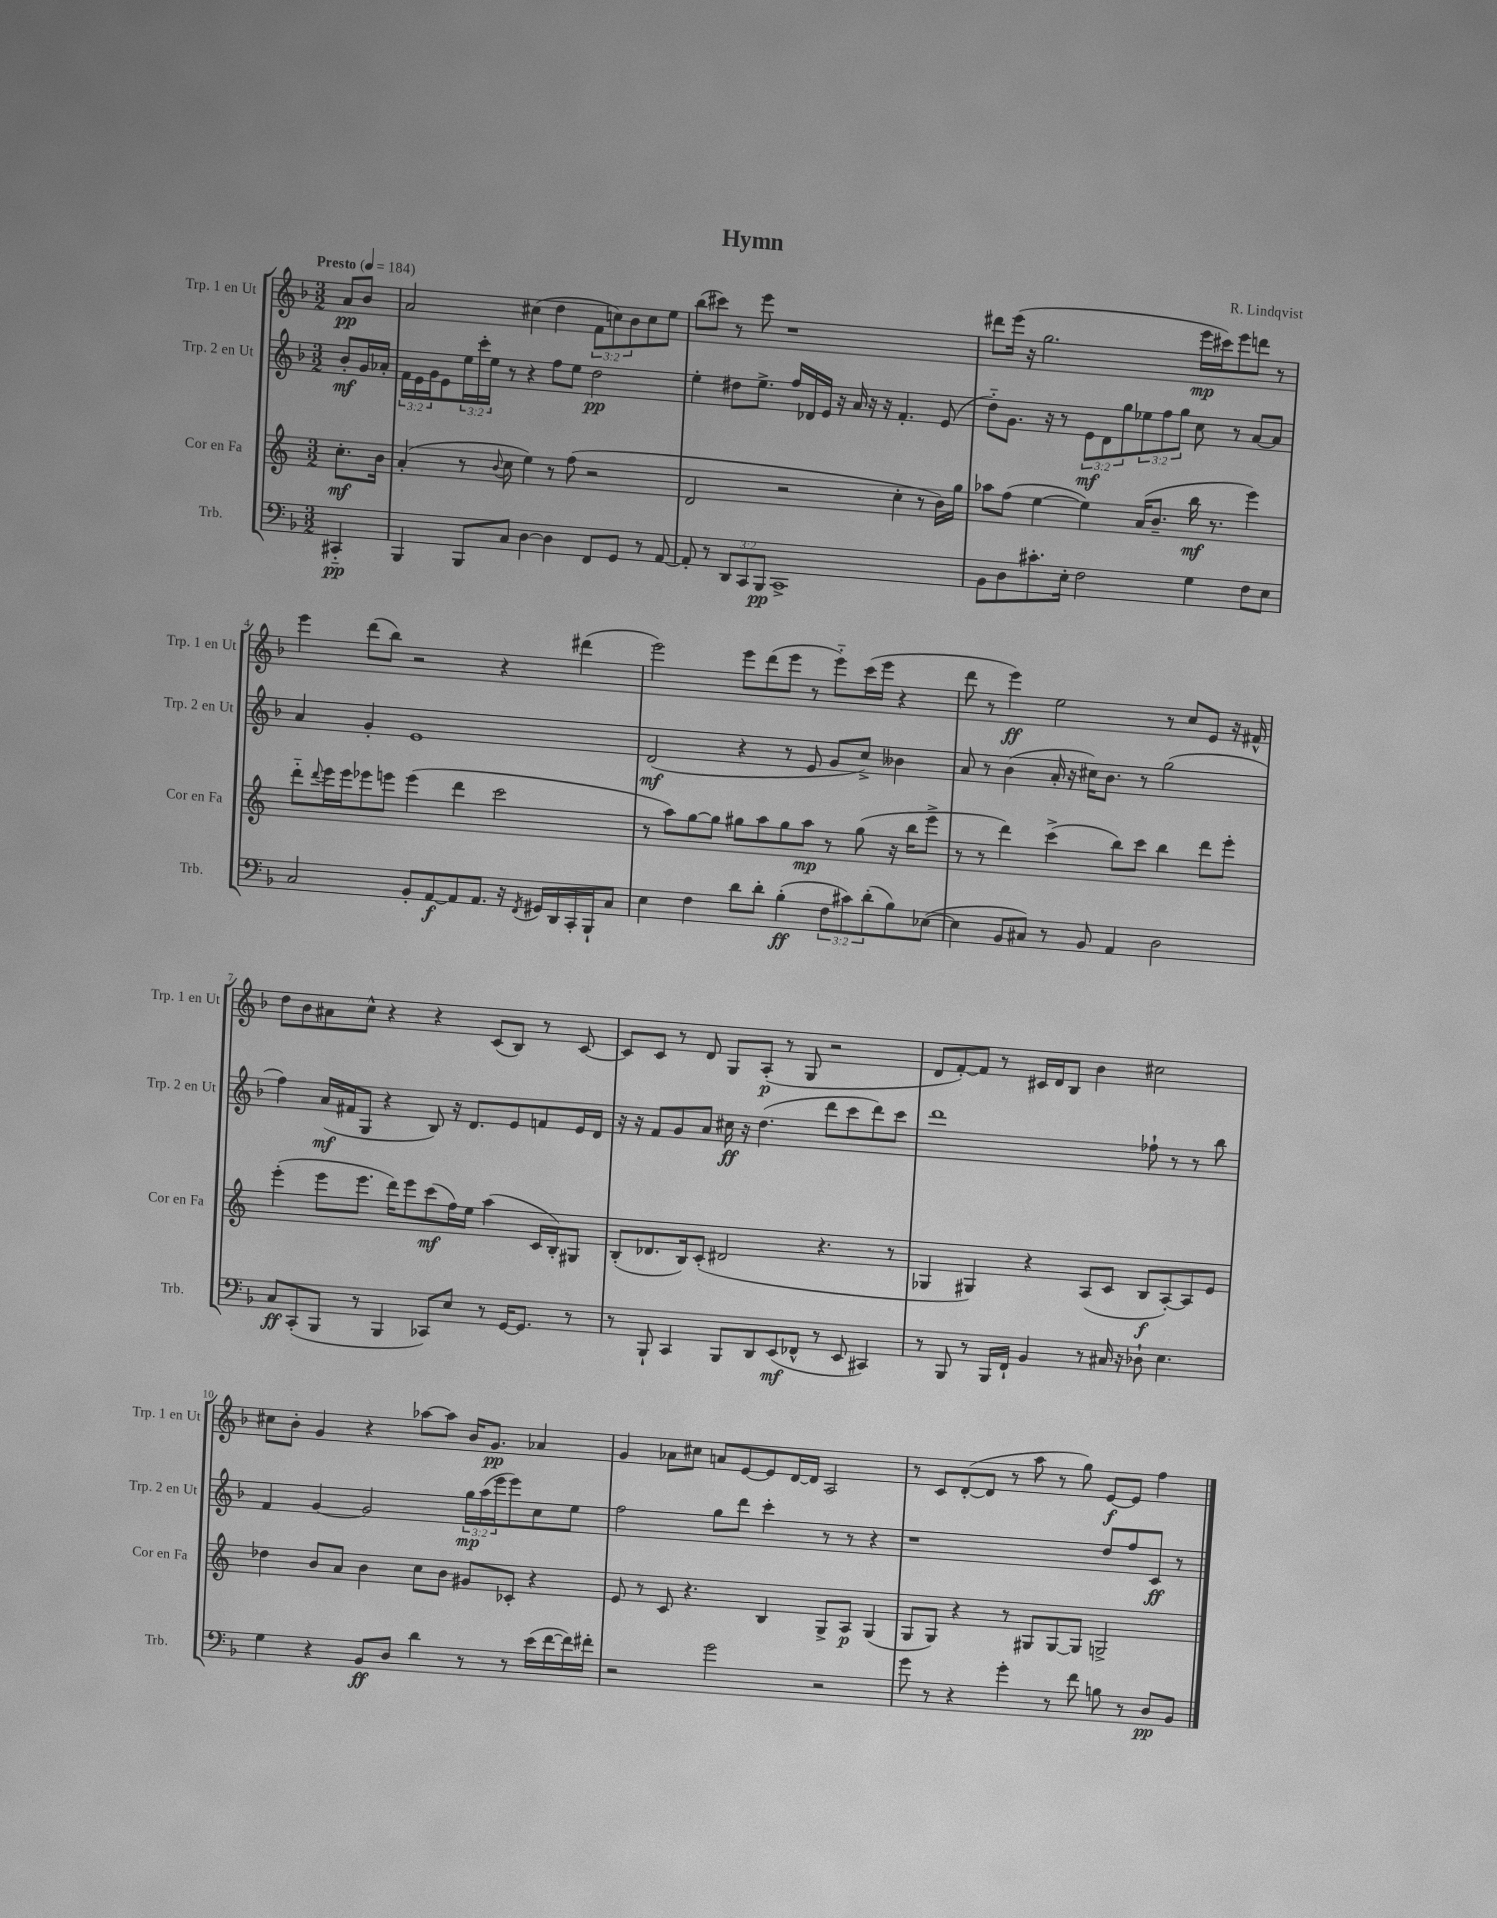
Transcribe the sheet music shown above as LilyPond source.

\header { title = "Hymn" composer = "R. Lindqvist" }
<<
\new StaffGroup <<
\new Staff = "s0" \with { instrumentName = "Trp. 1 en Ut" shortInstrumentName = "Trp. 1 en Ut" } {
    \clef treble \key f \major \numericTimeSignature \time 3/2 \override Staff.TupletNumber.text = #tuplet-number::calc-fraction-text \partial 4 \tempo "Presto" 4 = 184
    a'8\pp bes'8 |
    a'2 cis''4( d''4 \tuplet 3/2 { f'8 c''8) bes'8 } c''8 e''8 |
    bes''8( cis'''8) r8 e'''8 r1 |
    dis'''8 e'''16( r16 g''2. e'''16\mp cis'''16) e'''8 d'''8 r8 |
    e'''4 d'''8( bes''8) r2 r4 dis'''4( |
    e'''2) e'''8 d'''8( e'''8 r8 e'''8-_) c'''16( e'''16 r4 |
    d'''8 r8 e'''4\ff) e''2 r8 c''8 e'8 r16 fis'16-^ |
    d''8 bes'8 ais'8 c''8-^ r4 r4 c'8( bes8) r8 c'8~ |
    c'8 c'8 r8 d'8 g8 a8-.\p( r8 g8 r2 |
    d'8 f'8~-.) f'8 r8 cis'16 d'16 bes8 bes'4 cis''2 |
    cis''8 bes'8-. g'4 r4 aes''8~ aes''8 bes'16 g'8.\pp aes'4 |
    g'4 aes'8 cis''8 a'8 e'8~ e'8 d'16~ d'16 a2 |
    r8 c'8 d'8~-.( d'8 r8 a''8 r8 g''8) e'8~\f e'8 f''4 \bar "|." |
}
\new Staff = "s1" \with { instrumentName = "Trp. 2 en Ut" shortInstrumentName = "Trp. 2 en Ut" } {
    \clef treble \key f \major \numericTimeSignature \time 3/2 \override Staff.TupletNumber.text = #tuplet-number::calc-fraction-text \partial 4
    bes'8-.\mf g'16 aes'16-. |
    \tuplet 3/2 { f'16 e'16 g'16 } e'8 \tuplet 3/2 { e''16 c'''16-. e''16 } r8 r4 f''8 e''8 d''2\pp |
    e''4-. dis''8 e''8.-> f''16 des'16 e'16 r16 a'16 r16 r16 f'4.-. e'8( |
    d''8-_) g'8. r16 r8 \tuplet 3/2 { e'8\mf d'8 g''8 } \tuplet 3/2 { ees''8 f''8 g''8 } c''8 r8 a'8~ a'8 |
    a'4 g'4-. e'1 |
    d'2\mf( r4 r8 e'8 g'8 c''8->) beses'4 |
    a'8 r8 bes'4( a'16-. r16 cis''16) bes'8. r8 g''2( |
    f''4) a'16\mf( fis'16 g8 r4 bes8) r16 d'8. e'8 f'8 e'16 d'16 |
    r16 r16 f'8 g'8 a'8 cis''16\ff r16 d''4.( d'''8 c'''8 d'''8) c'''8 |
    d'''1 fes''8-! r8 r8 bes''8 |
    f'4 g'4~ g'2 \tuplet 3/2 { g''16\mp a''16( e'''16 } e'''8) c''8 e''8 |
    f''2 g''8 d'''8 c'''4-. r8 r8 r4 |
    r1 d''8 f''8 c'8\ff r8 \bar "|." |
}
\new Staff = "s2" \with { instrumentName = "Cor en Fa" shortInstrumentName = "Cor en Fa" } {
    \clef treble \key c \major \numericTimeSignature \time 3/2 \partial 4
    c''8.-.\mf b'16 |
    a'4-.( r8 \appoggiatura { b'8 } c''8 e''4) r8 f''8( r2 |
    d'2 r2 c''4-. r8 b'16) g''16 |
    aes''8 f''8( e''4~ e''4) a'16( b'8.-- b''16\mf r8. e'''4) |
    d'''8-_ \appoggiatura { d'''8 } e'''16 e'''16 ees'''8 e'''8 e'''4( d'''4 c'''2 |
    r8 a''8) g''8~ g''8 gis''8 a''8 gis''8 a''8\mp r8 gis''8( r16 b''16 e'''8-> |
    r8 r8 d'''4) c'''4->( b''8) c'''8 b''4 d'''8 e'''8-. |
    e'''4-.( e'''8 e'''8. d'''16) e'''8 c'''8\mf( f''16) e''16 a''4( c'16 b16-.) gis8 |
    b8-.( des'8. b16) c'8-.( dis'2 r4. r8 |
    ges4 gis4) r4 a8( c'8 b8\f a8~-.) a8 e'8 |
    des''4 b'8 a'8 b'4 c''8 b'8 gis'8 ces'8-. r4 |
    e'8 r8 c'8 r4. b4 g8-> a8\p g4( |
    g8 g8) r4 r8 gis8 gis8~ gis8 g2-> \bar "|." |
}
\new Staff = "s3" \with { instrumentName = "Trb." shortInstrumentName = "Trb." } {
    \clef bass \key f \major \numericTimeSignature \time 3/2 \override Staff.TupletNumber.text = #tuplet-number::calc-fraction-text \partial 4
    cis,4-_\pp |
    bes,,4 bes,,8 c8 d4~ d4 f,8 g,8 r8 a,8~ |
    a,8-. r8 \tuplet 3/2 { d,8 c,8 bes,,8\pp } c,1-> |
    bes,8 d8 cis'8.-. e16-. f2 g4 f8 e8 |
    c2 bes,8-. a,8~\f a,8 a,8. r16 \acciaccatura { f,8 } gis,16 d,16 c,16-. bes,,16-! c8 |
    e4 f4 d'8 d'8-. bes4-.\ff( \tuplet 3/2 { f8 cis'8) d'8-.( } bes8) ees8~( |
    ees4 bes,8 cis8) r8 bes,8 a,4 d2 |
    c8\ff c,8-.( bes,,8 r8 bes,,4 ces,8) e8 r8 g,16~ g,8. r8 |
    r8 bes,,8-! c,4 bes,,8 d,8 e,8\mf( fes,8-^ r8 e,8 cis,4) |
    r8 bes,,8 r8 bes,,16 f,16-! bes,4 r8 cis16 r16 des8-! e4. |
    g4 r4 bes,8\ff d8 d'4 r8 r8 e'16( f'16~ f'16) fis'16-. |
    r2 g'2 r2 |
    g'8 r8 r4 g'4-. r8 f'8 b8 r8 d8\pp bes,8 \bar "|." |
}
>>
>>
